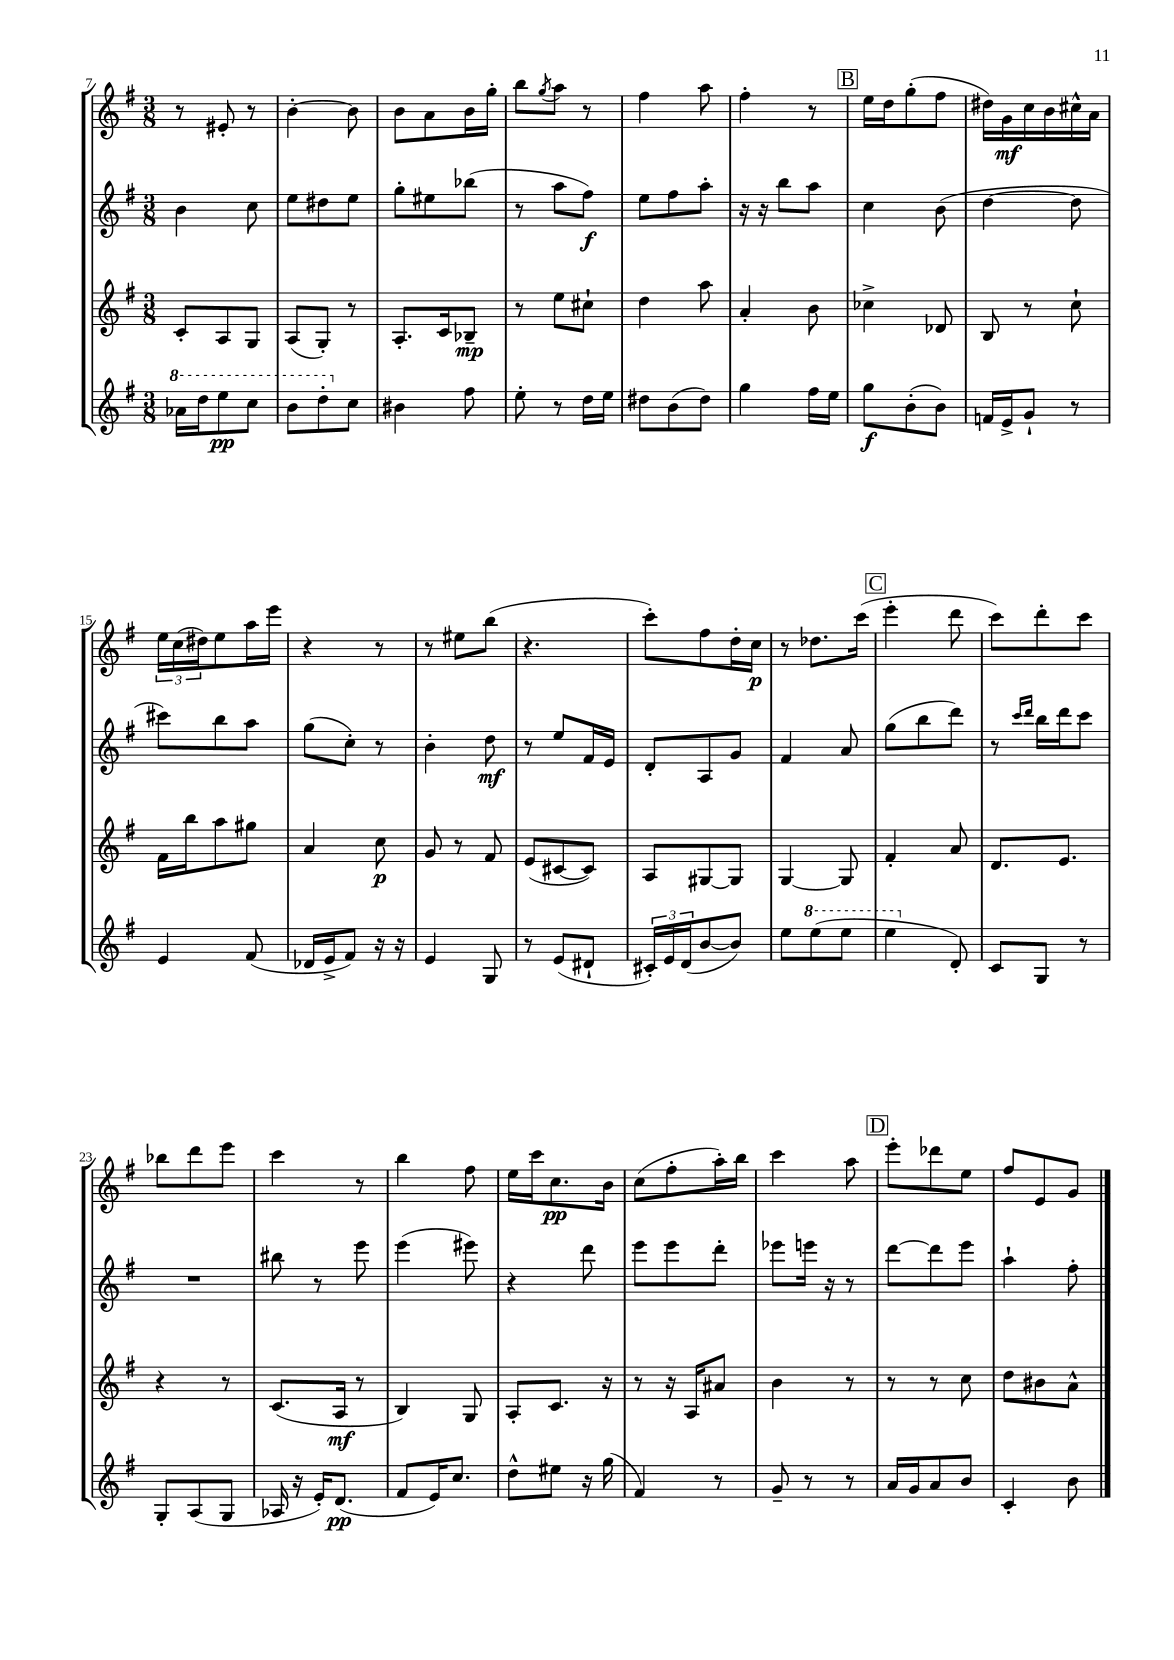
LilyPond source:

<<
\new StaffGroup <<
\new Staff = "s0" {
    \clef treble \key g \major \numericTimeSignature \time 3/8
    r8 eis'8-. r8 |
    b'4~-. b'8 |
    b'8 a'8 b'16 g''16-. |
    b''8 \acciaccatura { g''8 } a''8 r8 |
    fis''4 a''8 |
    fis''4-. r8 |
    \mark \markup { \box "B" } e''16 d''16 g''8-.( fis''8 |
    dis''16) g'16\mf c''16 b'16 cis''16-^ a'16 |
    \tuplet 3/2 { e''16 c''16( dis''16) } e''8 a''16 e'''16 |
    r4 r8 |
    r8 eis''8 b''8( |
    r4. |
    c'''8-.) fis''8 d''16-. c''16\p |
    r8 des''8. c'''16( |
    \mark \markup { \box "C" } e'''4-. d'''8 |
    c'''8) d'''8-. c'''8 |
    bes''8 d'''8 e'''8 |
    c'''4 r8 |
    b''4 fis''8 |
    e''16 c'''16 c''8.\pp b'16 |
    c''8( fis''8-. a''16-.) b''16 |
    c'''4 a''8 |
    \mark \markup { \box "D" } e'''8-. des'''8 e''8 |
    fis''8 e'8 g'8 \bar "|." |
}
\new Staff = "s1" {
    \clef treble \key g \major \numericTimeSignature \time 3/8
    b'4 c''8 |
    e''8 dis''8 e''8 |
    g''8-. eis''8 bes''8( |
    r8 a''8 fis''8\f) |
    e''8 fis''8 a''8-. |
    r16 r16 b''8 a''8 |
    \mark \markup { \box "B" } c''4 b'8( |
    d''4~ d''8 |
    cis'''8) b''8 a''8 |
    g''8( c''8-.) r8 |
    b'4-. d''8\mf |
    r8 e''8 fis'16 e'16 |
    d'8-. a8 g'8 |
    fis'4 a'8 |
    \mark \markup { \box "C" } g''8( b''8 d'''8) |
    r8 \grace { c'''16 d'''16 } b''16 d'''16 c'''8 |
    R4. |
    bis''8 r8 e'''8 |
    e'''4( eis'''8) |
    r4 d'''8 |
    e'''8 e'''8 d'''8-. |
    ees'''8 e'''16 r16 r8 |
    \mark \markup { \box "D" } d'''8~ d'''8 e'''8 |
    a''4-! fis''8-. \bar "|." |
}
\new Staff = "s2" {
    \clef treble \key g \major \numericTimeSignature \time 3/8
    c'8-. a8 g8 |
    a8( g8-.) r8 |
    a8.-. c'16 bes8--\mp |
    r8 e''8 cis''8-! |
    d''4 a''8 |
    a'4-. b'8 |
    \mark \markup { \box "B" } ces''4-> des'8 |
    b8 r8 c''8-! |
    fis'16 b''16 a''8 gis''8 |
    a'4 c''8\p |
    g'8 r8 fis'8 |
    e'8( cis'8~ cis'8) |
    a8 gis8~ gis8 |
    g4~ g8 |
    \mark \markup { \box "C" } fis'4-. a'8 |
    d'8. e'8. |
    r4 r8 |
    c'8.( a16\mf r8 |
    b4) g8 |
    a8-. c'8. r16 |
    r8 r16 a16 ais'8 |
    b'4 r8 |
    \mark \markup { \box "D" } r8 r8 c''8 |
    d''8 bis'8 a'8-^ \bar "|." |
}
\new Staff = "s3" {
    \clef treble \key g \major \numericTimeSignature \time 3/8
    \ottava #1 aes''16 d'''16 e'''8\pp c'''8 |
    b''8 d'''8-. \ottava #0 c''8 |
    bis'4 fis''8 |
    e''8-. r8 d''16 e''16 |
    dis''8 b'8( dis''8) |
    g''4 fis''16 e''16 |
    \mark \markup { \box "B" } g''8\f b'8-.( b'8) |
    f'16 e'16-> g'8-! r8 |
    e'4 fis'8( |
    des'16 e'16-> fis'8) r16 r16 |
    e'4 g8 |
    r8 e'8( dis'8-! |
    \tuplet 3/2 { cis'16-.) e'16 d'16( } b'8~ b'8) |
    e''8 \ottava #1 e'''8( e'''8 |
    \mark \markup { \box "C" } e'''4 \ottava #0 d'8-.) |
    c'8 g8 r8 |
    g8-. a8( g8 |
    aes16 r16 e'16-.) d'8.\pp( |
    fis'8 e'16) c''8. |
    d''8-^ eis''8 r16 g''16( |
    fis'4) r8 |
    g'8-- r8 r8 |
    \mark \markup { \box "D" } a'16 g'16 a'8 b'8 |
    c'4-. b'8 \bar "|." |
}
>>
>>
\layout { \context { \Score currentBarNumber = #7 } }
